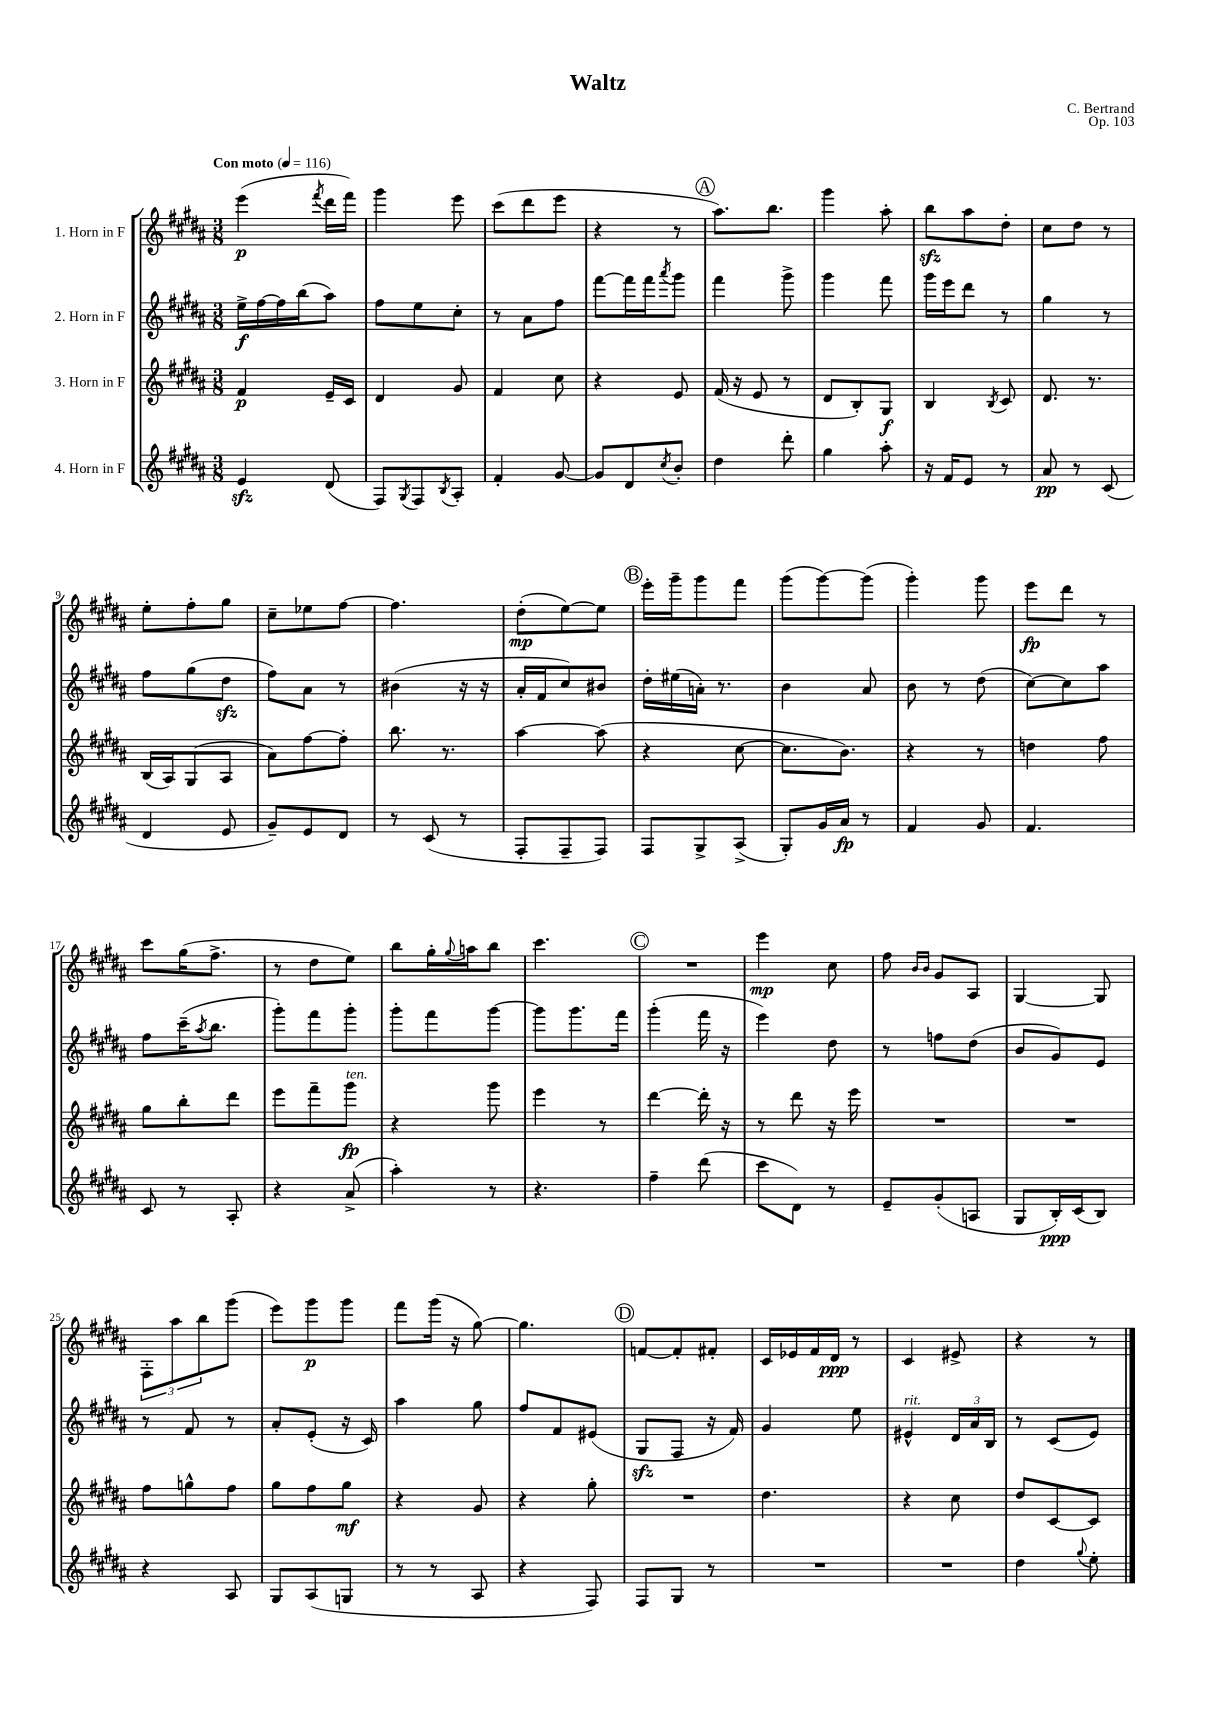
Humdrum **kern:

**kern	**dynam	**kern	**dynam	**kern	**dynam	**kern	**dynam
*part4	*part4	*part3	*part3	*part2	*part2	*part1	*part1
*staff4	*staff4	*staff3	*staff3	*staff2	*staff2	*staff1	*staff1
*I"4. Horn in F	*	*I"3. Horn in F	*	*I"2. Horn in F	*	*I"1. Horn in F	*
*clefG2	*	*clefG2	*	*clefG2	*	*clefG2	*
*k[f#c#g#d#a#]	*	*k[f#c#g#d#a#]	*	*k[f#c#g#d#a#]	*	*k[f#c#g#d#a#]	*
*M3/8	*	*M3/8	*	*M3/8	*	*M3/8	*
*MM116	*	*MM116	*	*MM116	*	*MM116	*
=1	=1	=1	=1	=1	=1	=1	=1
!	!	!	!	!	!	!LO:TX:a:B:t=Con moto	!
4ezz/	.	4f#/	p	16ee^\LL	f	(4eee\	p
.	.	.	.	[16ff#\	.	.	.
.	.	.	.	16ff#\]	.	.	.
.	.	.	.	(16bb\J	.	.	.
.	.	.	.	.	.	8qfff#/	.
(8d#/	.	16e~/LL	.	8aa#\J)	.	16ddd#\LL	.
.	.	16c#/JJ	.	.	.	16fff#\JJ)	.
=2	=2	=2	=2	=2	=2	=2	=2
8F#/L)	.	4d#/	.	8ff#\L	.	4ggg#\	.
8qG#/	.	.	.	.	.	.	.
8F#/	.	.	.	8ee\	.	.	.
8qB/	.	.	.	.	.	.	.
8A#'/J	.	8g#/	.	8cc#'\J	.	8eee\	.
=3	=3	=3	=3	=3	=3	=3	=3
4f#'/	.	4f#/	.	8r	.	(8ccc#\L	.
.	.	.	.	8a#\L	.	8ddd#\	.
[8g#/	.	8cc#\	.	8ff#\J	.	8eee\J	.
=4	=4	=4	=4	=4	=4	=4	=4
8g#/L]	.	4r	.	[8fff#\L	.	4r	.
8d#/	.	.	.	16fff#\L]	.	.	.
.	.	.	.	16fff#\J	.	.	.
8qcc#/	.	.	.	8qaaa#/	.	.	.
8b'/J	.	8e/	.	8ggg#\J	.	8r	.
!!LO:REH:place=s1:t=A
=5	=5	=5	=5	=5	=5	=5	=5
4dd#\	.	(16f#/	.	4fff#\	.	8.aa#\L)	.
.	.	16r	.	.	.	.	.
.	.	8e/	.	.	.	.	.
.	.	.	.	.	.	8.bb\J	.
8ddd#'\	.	8r	.	8ggg#^\	.	.	.
=6	=6	=6	=6	=6	=6	=6	=6
4gg#\	.	8d#/L	.	4ggg#\	.	4ggg#\	.
.	.	8B'/)	.	.	.	.	.
8aa#'\	.	8G#/J	f	8fff#\	.	8aa#'\	.
=7	=7	=7	=7	=7	=7	=7	=7
16r	.	4B/	.	16ggg#\LL	.	8bbzz\L	.
16f#/KL	.	.	.	16eee\J	.	.	.
8e/J	.	.	.	8ddd#\J	.	8aa#\	.
.	.	8qB/	.	.	.	.	.
8r	.	8c#/	.	8r	.	8dd#'\J	.
=8	=8	=8	=8	=8	=8	=8	=8
8a#/	pp	8.d#/	.	4gg#\	.	8cc#\L	.
8r	.	.	.	.	.	8dd#\J	.
.	.	8.r	.	.	.	.	.
(8c#/	.	.	.	8r	.	8r	.
!!LO:LB:g=z
=9	=9	=9	=9	=9	=9	=9	=9
4d#/	.	(16B/LL	.	8ff#\L	.	8ee'\L	.
.	.	16A#/J)	.	.	.	.	.
.	.	(8G#/	.	(8gg#\	.	8ff#'\	.
8e/	.	8A#/J	.	8dd#zz\J	.	8gg#\J	.
=10	=10	=10	=10	=10	=10	=10	=10
8g#~/L)	.	8a#\L)	.	8ff#\L)	.	8cc#~\L	.
8e/	.	[8ff#\	.	8a#\J	.	8ee-X\	.
8d#/J	.	8ff#'\J]	.	8r	.	[8ff#\J	.
=11	=11	=11	=11	=11	=11	=11	=11
8r	.	8.bb\	.	(4b#X\	.	4.ff#\]	.
(8c#/	.	.	.	.	.	.	.
.	.	8.r	.	.	.	.	.
8r	.	.	.	16r	.	.	.
.	.	.	.	16r	.	.	.
=12	=12	=12	=12	=12	=12	=12	=12
8F#'/L	.	[4aa#\	.	16a#'/LL	.	(8dd#'\L	mp
.	.	.	.	16f#/J	.	.	.
8F#~/	.	.	.	8cc#/)	.	[8ee\)	.
8F#/J)	.	(8aa#\]	.	8b#X/J	.	8ee\J]	.
!!LO:REH:place=s1:t=B
=13	=13	=13	=13	=13	=13	=13	=13
8F#/L	.	4r	.	16dd#'\LL	.	16eee'\LL	.
.	.	.	.	(16ee#X\	.	16ggg#~\J	.
8G#^/	.	.	.	16an'\JJ)	.	8ggg#\	.
.	.	.	.	8.r	.	.	.
(8A#^/J	.	[8cc#\	.	.	.	8fff#\J	.
=14	=14	=14	=14	=14	=14	=14	=14
8G#'/L)	.	8.cc#\L]	.	4b\	.	(8ggg#\L	.
16g#/L	.	.	.	.	.	[8ggg#\)	.
16a#/JJ	fp	8.b\J)	.	.	.	.	.
8r	.	.	.	8a#/	.	(8ggg#\J]	.
=15	=15	=15	=15	=15	=15	=15	=15
4f#/	.	4r	.	8b\	.	4ggg#'\)	.
.	.	.	.	8r	.	.	.
8g#/	.	8r	.	(8dd#\	.	8ggg#\	.
=16	=16	=16	=16	=16	=16	=16	=16
4.f#/	.	4ddn\	.	[8cc#\L)	.	8eee\L	fp
.	.	.	.	8cc#\]	.	8ddd#\J	.
.	.	8ff#\	.	8aa#\J	.	8r	.
!!LO:LB:g=z
=17	=17	=17	=17	=17	=17	=17	=17
8c#/	.	8gg#\L	.	8ff#\L	.	8ccc#\L	.
8r	.	8bb'\	.	(16ccc#~\K	.	(16gg#\K	.
.	.	.	.	8qaa#/	.	.	.
.	.	.	.	8.bb\J	.	8.ff#^\J	.
8A#'/	.	8ddd#\J	.	.	.	.	.
=18	=18	=18	=18	=18	=18	=18	=18
4r	.	8eee\L	.	8ggg#'\L)	.	8r	.
.	.	8fff#~\	.	8fff#\	.	8dd#\L	.
!	!	!LO:TX:a:i:t=ten.	!	!	!	!	!
(8a#^/	.	8ggg#\J	fp	8ggg#'\J	.	8ee\J)	.
=19	=19	=19	=19	=19	=19	=19	=19
4aa#'\)	.	4r	.	8ggg#'\L	.	8bb\L	.
.	.	.	.	8fff#\	.	16gg#'\L	.
.	.	.	.	.	.	8qqgg#/	.
.	.	.	.	.	.	16aan\J	.
8r	.	8ggg#\	.	[8ggg#\J	.	8bb\J	.
=20	=20	=20	=20	=20	=20	=20	=20
4.r	.	4eee\	.	8ggg#\L]	.	4.ccc#\	.
.	.	.	.	8.ggg#\	.	.	.
.	.	8r	.	.	.	.	.
.	.	.	.	16fff#\Jk	.	.	.
!!LO:REH:place=s1:t=C
=21	=21	=21	=21	=21	=21	=21	=21
4ff#~\	.	[4ddd#\	.	(4ggg#'\	.	4.r	.
(8ddd#\	.	16ddd#'\]	.	16fff#\	.	.	.
.	.	16r	.	16r	.	.	.
=22	=22	=22	=22	=22	=22	=22	=22
8ccc#\L	.	8r	.	4eee\)	.	4eee\	mp
8d#\J)	.	8ddd#\	.	.	.	.	.
8r	.	16r	.	8dd#\	.	8cc#\	.
.	.	16eee\	.	.	.	.	.
=23	=23	=23	=23	=23	=23	=23	=23
8e~/L	.	4.r	.	8r	.	8ff#\	.
.	.	.	.	.	.	16qqb/LL	.
.	.	.	.	.	.	16qqb/JJ	.
(8g#'/	.	.	.	8ffn\L	.	8g#/L	.
8An/J	.	.	.	(8dd#\J	.	8A#/J	.
=24	=24	=24	=24	=24	=24	=24	=24
8G#/L	.	4.r	.	8b/L	.	[4G#/	.
16B'/L)	ppp	.	.	8g#/)	.	.	.
(16c#/J	.	.	.	.	.	.	.
8B/J)	.	.	.	8e/J	.	8G#/]	.
!!LO:LB:g=z
=25	=25	=25	=25	=25	=25	=25	=25
4r	.	8ff#\L	.	8r	.	12F#'\L	.
.	.	.	.	.	.	12aa#\	.
.	.	8ggn^^\	.	8f#/	.	.	.
.	.	.	.	.	.	12bb\	.
8A#/	.	8ff#\J	.	8r	.	(8ggg#\J	.
=26	=26	=26	=26	=26	=26	=26	=26
8G#/L	.	8gg#\L	.	8a#'/L	.	8eee\L)	.
(8A#/	.	8ff#\	.	(8e'/J	.	8ggg#\	p
8Gn/J	.	8gg#\J	mf	16r	.	8ggg#\J	.
.	.	.	.	16c#/)	.	.	.
=27	=27	=27	=27	=27	=27	=27	=27
8r	.	4r	.	4aa#\	.	8fff#\L	.
8r	.	.	.	.	.	(16ggg#\Jk	.
.	.	.	.	.	.	16r	.
8A#/	.	8g#/	.	8gg#\	.	[8gg#\)	.
=28	=28	=28	=28	=28	=28	=28	=28
4r	.	4r	.	8ff#/L	.	4.gg#\]	.
.	.	.	.	8f#/	.	.	.
8F#/)	.	8gg#'\	.	(8e#X/J	.	.	.
!!LO:REH:place=s1:t=D
=29	=29	=29	=29	=29	=29	=29	=29
8F#/L	.	4.r	.	8G#zz/L	.	[8fn/L	.
8G#/J	.	.	.	8F#/J	.	8f'/]	.
8r	.	.	.	16r	.	8f#X'/J	.
.	.	.	.	16f#/)	.	.	.
=30	=30	=30	=30	=30	=30	=30	=30
4.r	.	4.dd#\	.	4g#/	.	16c#/LL	.
.	.	.	.	.	.	16e-X/	.
.	.	.	.	.	.	16f#/	.
.	.	.	.	.	.	16d#/JJ	ppp
.	.	.	.	8ee\	.	8r	.
=31	=31	=31	=31	=31	=31	=31	=31
!	!	!	!	!LO:TX:a:i:t=rit.	!	!	!
4.r	.	4r	.	4e#X^^/	.	4c#/	.
.	.	8cc#\	.	24d#/LL	.	8e#X^/	.
.	.	.	.	24a#/	.	.	.
.	.	.	.	24B/JJ	.	.	.
=32	=32	=32	=32	=32	=32	=32	=32
4dd#\	.	8dd#/L	.	8r	.	4r	.
.	.	[8c#/	.	(8c#/L	.	.	.
8qqgg#/	.	.	.	.	.	.	.
8ee'\	.	8c#/J]	.	8e/J)	.	8r	.
==	==	==	==	==	==	==	==
*-	*-	*-	*-	*-	*-	*-	*-
